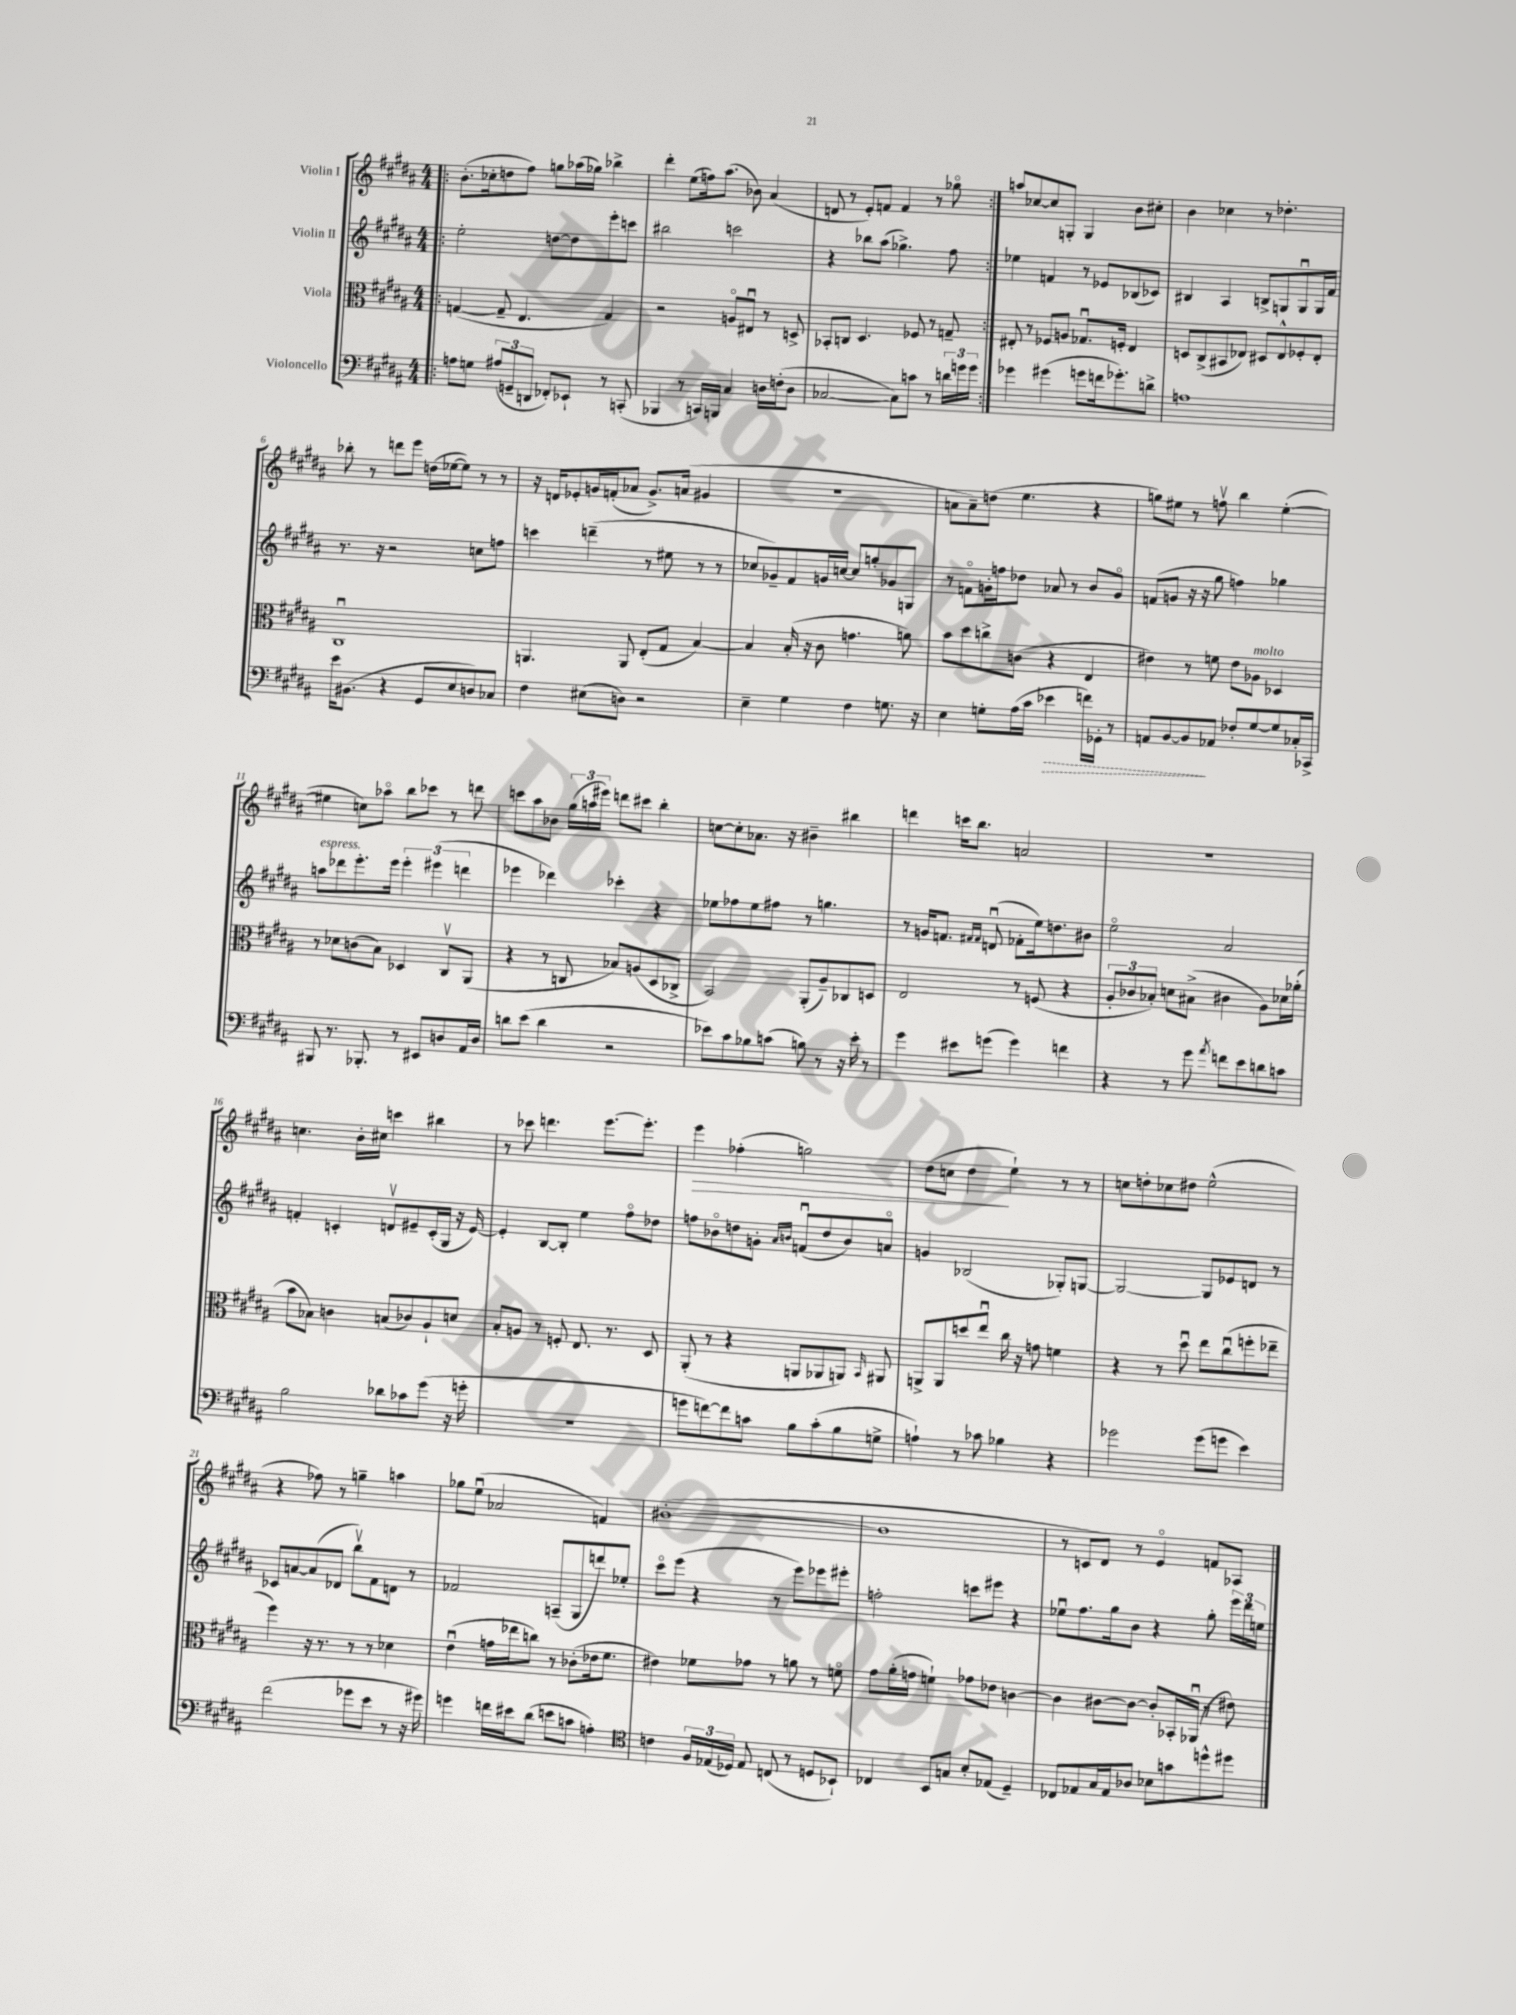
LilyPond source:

<<
\new StaffGroup <<
\new Staff = "s0" \with { instrumentName = "Violin I" } {
    \clef treble \key b \major \numericTimeSignature \time 4/4
    \autoBeamOff \repeat volta 2 { \bar ".|:" b'8.[-.( ces''16-. d''8 fis''8]) g''8[ aes''16( ges''16]) bes''4-> |
    dis'''4-. e''8[( f''16) ais''8.]( bes'8) ais'4( |
    d'8 r8 e'8[-.) f'8] f'4 r8 ges''8\flageolet | }
    a''8[ ces''8~ ces''8 g8]-. g4 b'8[ cis''8]-. |
    b'4 ces''4 r8 des''4.-. |
    bes''8-. r8 d'''8[ e'''8] d''16[( ees''16~ ees''8]) r8 r8 |
    r16 d'16[ ees'8-. g'16 f'16-.( aes'8] g'8.[->) a'16]( gis'4 |
    r1 |
    a'8[ a'8--) d''8]( e''4. r4 |
    g''8[) eis''8] r8 f''8\upbow b''4 eis''4~-.( |
    eis''4 c''8[) aes''8]\flageolet b''8[ ces'''8] r8 d'''8 |
    c'''8[ ais''8 bes'8] \tuplet 3/2 { gis''16[( a''16 eis'''16]) } d'''8[ cis'''8] b''4-. |
    c''8[~ c''8-. aes'8.] r16 bis'4-- bis''4 |
    d'''4 c'''16[ b''8.] a'2 |
    R1 |
    c''4. b'16[-. cis''16] c'''4 bis''4 |
    r8 ces'''8 d'''4. e'''8.[~ e'''8.]-. |
    e'''4\> fes''4-.( g''2) |
    dis''8[( c''8] dis''4\! e''4-!) r8 r8 |
    c''8[ d''8-. ces''8 dis''8] e''2-^( |
    r4 fes''8) r8 g''4-- a''4 |
    ges''8[ e''8]\downbow( aes'2 f'4) |
    bis'1~-.( |
    bis'1 |
    r8 c'8[ dis'8]) r8 e'4\flageolet f'8[ aes8] \bar "|." |
}
\new Staff = "s1" \with { instrumentName = "Violin II" } {
    \clef treble \key b \major \numericTimeSignature \time 4/4
    \autoBeamOff \repeat volta 2 { \bar ".|:" e''2-. d''8[~ d''8 e'''8-. c'''8] |
    bis''2 c'''2 |
    r4 bes''8[ ais''8]( ges''4.->) fis''8 | }
    ees''4 f'4 r8 ees'8[ bes8( ces'8]) |
    bis4 ais4 b8[-> g8 g8\downbow g16 fis'16] |
    r8. r16 r2 c''8[ f''8] |
    c'''4 d'''4--( r8 eis''8 r8 r8 |
    ces''8[ ges'8--) fis'8 g'16 c''16]~ c''8[ g''8-. ges'8 g8] |
    r8 f'8[\flageolet g'16-. f''16 des''8] aes'8 r8 b'8[ g'8]\flageolet |
    f'8[( g'8] r16 r16 gis''8 f''4) ges''4 |
    a''8[^\markup { \italic "espress." } des'''8 e'''8.-. e'''16] \tuplet 3/2 { e'''4-. eis'''4( d'''4 } |
    ees'''4 des'''4) ces'''4-. r4 |
    ees''8[ fes''8 ees''8 fis''8] r8 g''4. |
    r8 g'16[ f'8.] \grace { fis'16[ fis'16] } d'8\downbow( fes'8[-. e''16) d''8. bis'8] |
    e''2\flageolet ais'2 |
    f'4-. c'4-. d'8[\upbow eis'8-- c'16-.( gis16] r16 eis'16~) |
    eis'4-. b8[~ b8]-. e''4 fis''8[\flageolet des''8] |
    f''8[ bes'8\flageolet d''8 g'8]-. \grace { ais'16[ b'16] } f'8[\downbow( d''8 b'8) a'8]\flageolet |
    g'4 bes2( ges8[-.) g8]~ |
    g2~ g8[ ees'8 d'8] r8 |
    ces'8[ a'8~ a'8( des'8] b''8[\upbow) fis'8 d'8] r8 |
    fes'2 a8[--( gis8 d'''8) ees''8]-. |
    cis'''8[\flageolet e'''8]( r4 r8 e'''8[) ees'''8 eis'''8]-. |
    f''2-. c'''8[ eis'''8] r4 |
    ees''8[\downbow fis''8. gis''16 b'8] r4 gis''8-. \tuplet 3/2 { e'''16[ dis'''16 e''16] } \bar "|." |
}
\new Staff = "s2" \with { instrumentName = "Viola" } {
    \clef alto \key b \major \numericTimeSignature \time 4/4
    \autoBeamOff \repeat volta 2 { \bar ".|:" g4~( g8-- e4. g4) |
    r2 a8[\flageolet eis8]\downbow r8 d8-> |
    bes,8[-. c8] dis4. fes8 r8 g8-- | }
    eis8-. r8 fes8[ a8] ges8.[\downbow f16]-. eis4 |
    d8[ cis8->( bis,8 ees8]) dis8[ ees8-^ fes8-. ees8]-. |
    cis1\downbow |
    a,4. a,8 e8[-.( gis8] b4~) |
    b4 b16-.( r16 cis'8 g'4. a'8) |
    b'8[ dis''8 c''8-> c'8]( r4 e4 |
    eis'4) r8 f'8 eis'8[ aes8]^\markup { \italic "molto" } des4 |
    r8 des'8[ c'8( b8]) des4 cis8[\upbow ais,8]( |
    r4 r8 c8 bes8[) a8( dis8 ces8]-> |
    b,2) ais,8[-.( ais8--) ces8 d8] |
    e2 r8 f8( r4 |
    \tuplet 3/2 { ais8[-. ces'8 bes8]-.) } d'8[ bis8]->( cis'4 ais8[) des'16 aes'16]-.( |
    b'8[ bes8]) c'4 b8[( ces'8) ais8-! d'8] |
    b8[-. a8] r8 f8-. e8. r8. dis8 |
    ais,8-.( r8 r4 a,8[ aes,8 a,8]) \grace { b,16 } ais,8 |
    a,8[-> a,8 d''8 e''8]\downbow cis''16 r16 g'8 f'4 |
    r4 r8 dis''8\downbow e''8[ cis''8\downbow( f''8-. ees''8]-- |
    fis''4) r16 r8. r8 r8 des'4 |
    e'4\downbow( g'16[ ees''16 c''8]) r8 ces'8[-.( ees'16 fis'8.] |
    eis'4) fes'8[ ges'8] r8 a'8 r8 f'8\flageolet |
    gis'8[ ais'16-.( g'16] f'4-!) ges'8[ ees'8] c'4~ |
    c'4 cis'8[~ cis'8]~ cis'8[-. bes,16-. aes,16]\downbow( r8 eis'8) \bar "|." |
}
\new Staff = "s3" \with { instrumentName = "Violoncello" } {
    \clef bass \key b \major \numericTimeSignature \time 4/4
    \autoBeamOff \repeat volta 2 { \bar ".|:" a8[ g8] \tuplet 3/2 { ais8[( g,8-- d,8] } fes,8[-.) ees,8]-! r8 c,8-.( |
    bes,,4 r8 c,16[) b,,16] cis4 d16[ f16-.( d8] |
    ces2~ ces8[) c'8] r8 \tuplet 3/2 { d'16[ g'16 g'16] } | }
    ges'4 gis'4( g'8[ f'16 ges'8.-.) d'8]-> |
    a1 |
    e'16[ bis,8.]( r4 gis,8[ e8 d8) ces8] |
    fis4 eis8[( d8]) r2 |
    e4-- gis4 fis4 g8. r16 |
    e4 g8[-. ais16( cis'16] \once \override Hairpin.style = #'dashed-line ees'4\> f'16[) ges,16]-. r8 |
    a,8[ b,8~ b,8\! aes,8] fes8[-. gis8~ gis8 ces16-. ces,16]-> |
    bis,,8 r8. bes,,8.-. r8 eis,8[ d8 ais,16 d16] |
    d'8[ e'8]( d'4 r2 |
    ees'8[) cis'8 bes8 c'8]( b8) r8 r16 ees'16-. r8 |
    gis'4 eis'8[ g'8]( g'4) f'4 |
    r4 r8 gis'8 \acciaccatura { ais'8 } f'8[ e'8 d'8 c'8] |
    b2 des'8[ ces'8 gis'8]( r16 g'16-. |
    R1 |
    g'8[ f'8~) f'8 c'8] b8[ c'8-.( b8 g8]-> |
    a4-!) r8 ces'8 bes4 r4 |
    ges'2 ges'8[( g'8] e'4) |
    fis'2( ges'8[ e'8] r8 r16 gis'16) |
    g'4 f'16[ eis'16 dis'8]( e'8[ c'8] a4-.) |
    \clef tenor c'4 \tuplet 3/2 { fis16[ ees16( des16]) } ees8 c8( r8 d8[ bes,8]-!) |
    ces4 b,8[ g8] b8[-. ees8]( dis4--) |
    ces8[ ees8 gis16 ees16 aes8] bes8[ g'8 d''8-^ dis''8] \bar "|." |
}
>>
>>
